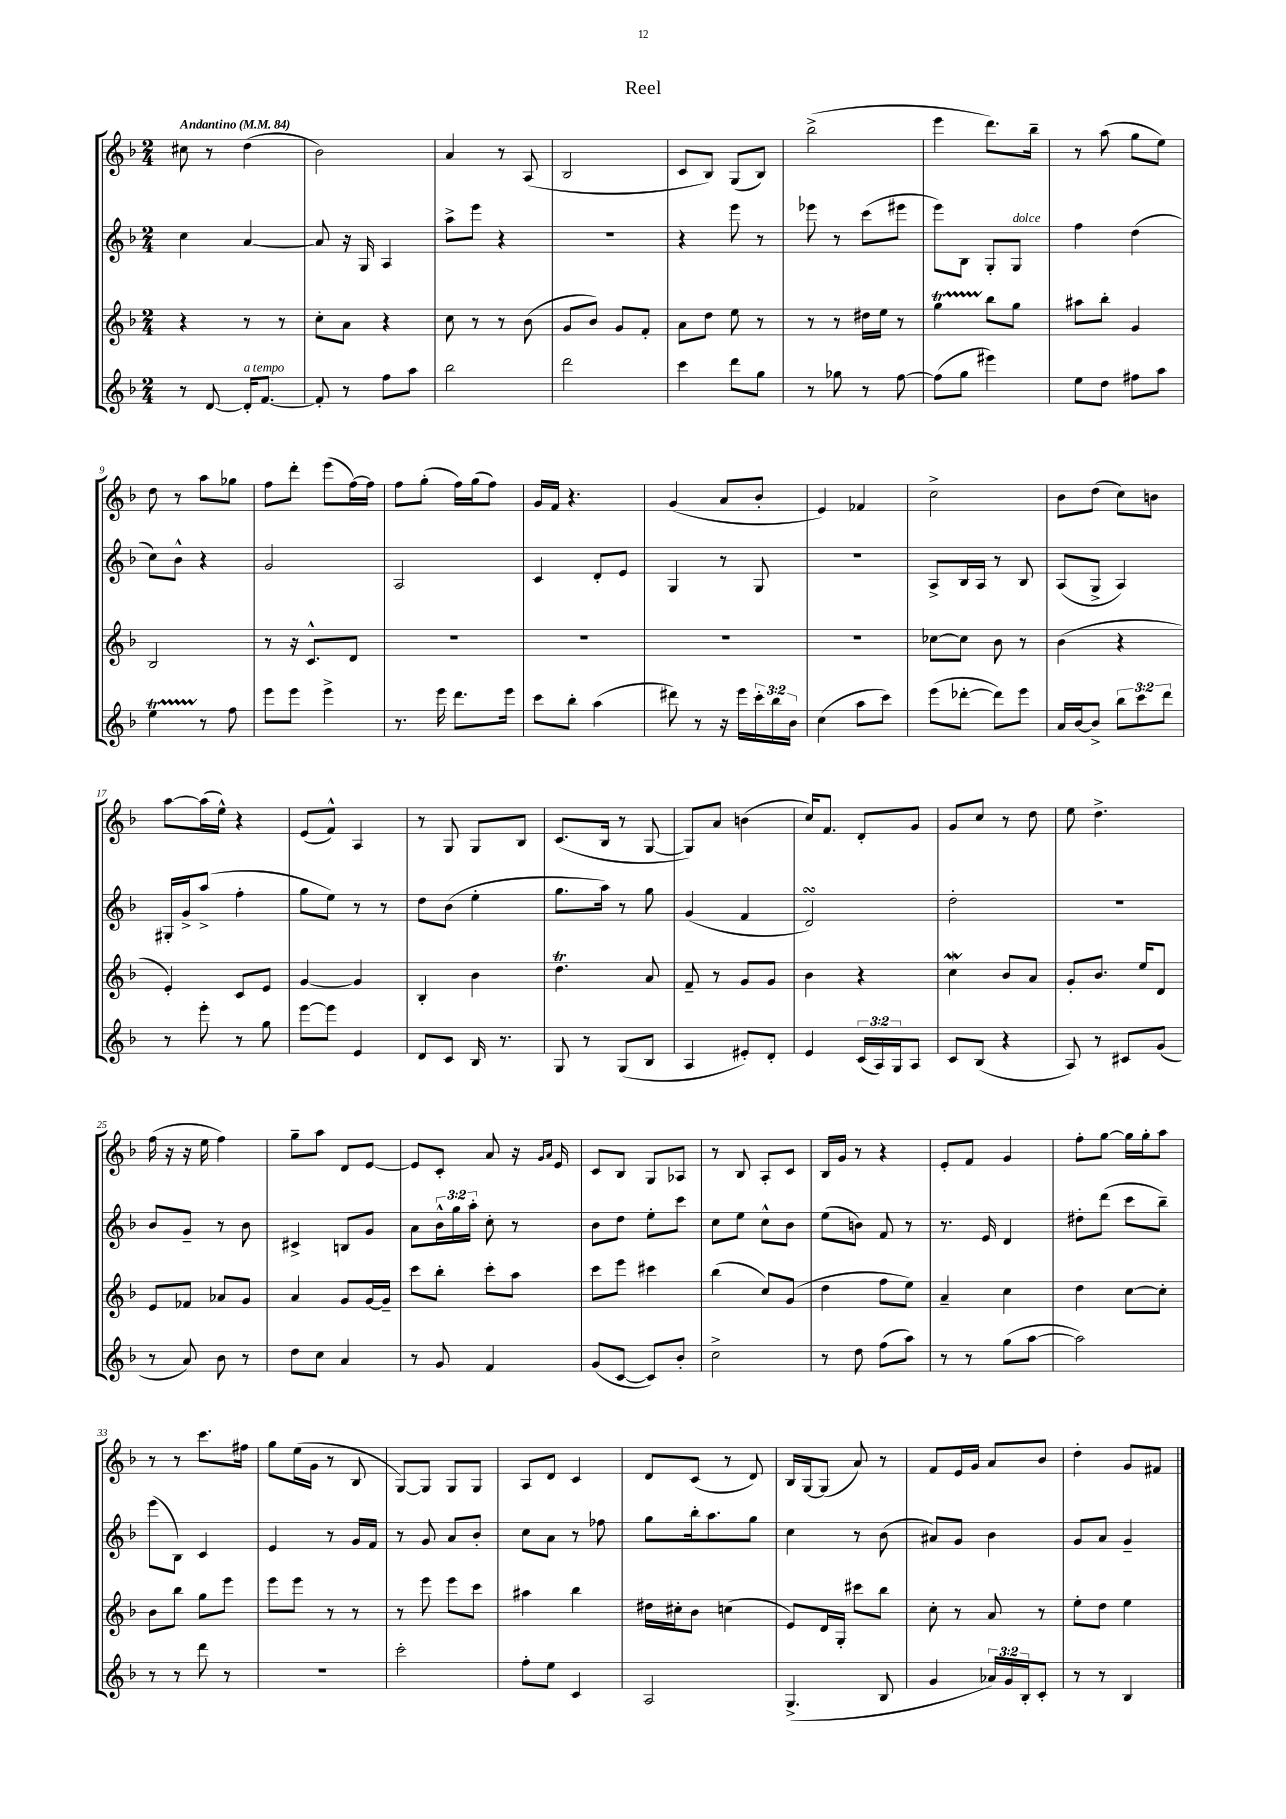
\header { title = "Reel" }
<<
\new StaffGroup <<
\new Staff = "s0" {
    \clef treble \key f \major \numericTimeSignature \time 2/4 \tempo "Andantino" 4 = 84
    cis''8 r8 d''4( |
    bes'2) |
    a'4 r8 a8( |
    bes2 |
    c'8 bes8) g8( bes8) |
    bes''2->( |
    e'''4 d'''8.) bes''16-- |
    r8 a''8( g''8 e''8) |
    d''8 r8 a''8 ges''8 |
    f''8 d'''8-. e'''8( f''16~) f''16 |
    f''8 g''8-.( f''16) g''16( f''8) |
    g'16 f'16 r4. |
    g'4( a'8 bes'8-. |
    e'4) fes'4 |
    c''2-> |
    bes'8 d''8( c''8) b'8 |
    a''8~ a''16( e''16-^) r4 |
    e'8( f'8-^) a4 |
    r8 g8 g8 bes8 |
    c'8.( bes16 r8 g8~ |
    g8) a'8 b'4( |
    c''16) f'8. d'8-. g'8 |
    g'8 c''8 r8 d''8 |
    e''8 d''4.-> |
    f''16( r16 r16 e''16 f''4) |
    g''8-- a''8 d'8 e'8~ |
    e'8 c'8-. a'8 r16 \grace { g'16 a'16 } e'16 |
    c'8 bes8 g8 aes8 |
    r8 bes8 a8-. c'8 |
    bes16 g'16 r8 r4 |
    e'8-. f'8 g'4 |
    f''8-. g''8~ g''16 g''16-. a''8 |
    r8 r8 c'''8. fis''16 |
    g''8 e''16( g'16 r8 bes8 |
    g8~) g8 g8 g8 |
    a8 d'8 c'4 |
    d'8 c'8( r8 d'8) |
    bes16 g16~ g8( a'8) r8 |
    f'8 e'16 g'16 a'8 bes'8 |
    d''4-. g'8 fis'8 \bar "|." |
}
\new Staff = "s1" {
    \clef treble \key f \major \numericTimeSignature \time 2/4 \override Staff.TupletNumber.text = #tuplet-number::calc-fraction-text
    c''4 a'4~ |
    a'8 r16 g16 a4 |
    a''8-> e'''8 r4 |
    R2 |
    r4 e'''8 r8 |
    ees'''8 r8 c'''8( eis'''8 |
    e'''8) bes8 g8-. g8^\markup { \italic "dolce" } |
    f''4 d''4( |
    c''8) bes'8-^ r4 |
    g'2 |
    a2 |
    c'4 d'8-. e'8 |
    g4 r8 g8 |
    R2 |
    a8-> bes16 a16 r8 bes8 |
    a8( g8-> a4) |
    gis16-. g'16-> a''8->( f''4-. |
    g''8 e''8) r8 r8 |
    d''8 bes'8( e''4-. |
    g''8. a''16) r8 g''8 |
    g'4( f'4 |
    d'2\turn) |
    d''2-. |
    r2 |
    bes'8 g'8-- r8 bes'8 |
    cis'4-> b8 g'8 |
    a'8 \tuplet 3/2 { bes'16-^ g''16 a''16-. } c''8-. r8 |
    bes'8 d''8 e''8-. c'''8 |
    c''8 e''8 c''8-^ bes'8 |
    e''8( b'8) f'8 r8 |
    r8. e'16 d'4 |
    dis''8-. d'''8( c'''8 bes''8--) |
    e'''8( bes8) c'4 |
    e'4 r8 g'16 f'16 |
    r8 g'8 a'8 bes'8-. |
    c''8 a'8 r8 fes''8 |
    g''8 bes''16-. a''8. g''8 |
    c''4 r8 bes'8( |
    ais'8) g'8 bes'4 |
    g'8 a'8 g'4-- \bar "|." |
}
\new Staff = "s2" {
    \clef treble \key f \major \numericTimeSignature \time 2/4
    r4 r8 r8 |
    c''8-. a'8 r4 |
    c''8 r8 r8 bes'8( |
    g'8 bes'8) g'8 f'8-. |
    a'8 d''8 e''8 r8 |
    r8 r8 dis''16 e''16 r8 |
    g''4\startTrillSpan bes''8\stopTrillSpan g''8 |
    ais''8 bes''8-. g'4 |
    bes2 |
    r8 r16 c'8.-^ d'8 |
    R2 |
    R2 |
    R2 |
    R2 |
    ces''8~ ces''8 bes'8 r8 |
    bes'4( r4 |
    e'4-.) c'8 e'8 |
    g'4~ g'4 |
    bes4-. bes'4 |
    d''4.\trill a'8 |
    f'8-- r8 g'8 g'8 |
    bes'4 r4 |
    c''4\mordent bes'8 a'8 |
    g'8-. bes'8. e''16 d'8 |
    e'8 fes'8 aes'8 g'8 |
    a'4 g'8 g'16~ g'16-- |
    c'''8 bes''8-. c'''8-. a''8 |
    c'''8 e'''8 cis'''4 |
    bes''4( c''8) g'8( |
    d''4 f''8 e''8) |
    a'4-- c''4 |
    d''4 c''8~ c''8-. |
    bes'8 bes''8 g''8 e'''8 |
    e'''8 e'''8 r8 r8 |
    r8 e'''8 e'''8 c'''8 |
    ais''4 bes''4 |
    dis''16 cis''16-. bes'8 c''4( |
    e'8) d'16 g16-. cis'''8 bes''8 |
    c''8-. r8 a'8 r8 |
    e''8-. d''8 e''4 \bar "|." |
}
\new Staff = "s3" {
    \clef treble \key f \major \numericTimeSignature \time 2/4 \override Staff.TupletNumber.text = #tuplet-number::calc-fraction-text
    r8 d'8~ d'16-.^\markup { \italic "a tempo" } f'8.~ |
    f'8-. r8 f''8 a''8 |
    bes''2 |
    d'''2 |
    c'''4 d'''8 g''8 |
    r8 ges''8 r8 f''8~ |
    f''8( g''8 eis'''4) |
    e''8 d''8 fis''8 a''8 |
    e''4\startTrillSpan r8\stopTrillSpan f''8 |
    e'''8 e'''8 e'''4-> |
    r8. e'''16 d'''8. e'''16 |
    c'''8 bes''8-. a''4( |
    dis'''8) r8 r16 e'''16 \tuplet 3/2 { c'''16-. bes''16 bes'16 } |
    c''4( a''8 c'''8) |
    e'''8( des'''8~-. des'''8) e'''8 |
    a'16 bes'16~ bes'8-> \tuplet 3/2 { bes''8 c'''8 d'''8 } |
    r8 e'''8-. r8 g''8 |
    e'''8~ e'''8 e'4 |
    d'8 c'8 bes16 r8. |
    g8 r8 g8( bes8 |
    a4 eis'8-.) d'8-. |
    e'4 \tuplet 3/2 { c'16( a16) g16 } a8 |
    c'8 bes8( r4 |
    a8) r8 cis'8 g'8( |
    r8 a'8) bes'8 r8 |
    d''8 c''8 a'4 |
    r8 g'8 f'4 |
    g'8( c'8~ c'8) bes'8-. |
    c''2-> |
    r8 d''8 f''8( a''8) |
    r8 r8 g''8( a''8~ |
    a''2) |
    r8 r8 d'''8 r8 |
    R2 |
    c'''2-. |
    f''8-. e''8 c'4 |
    a2 |
    g4.->( bes8 |
    g'4 \tuplet 3/2 { aes'16) g'16 bes16-. } c'8-. |
    r8 r8 bes4 \bar "|." |
}
>>
>>
